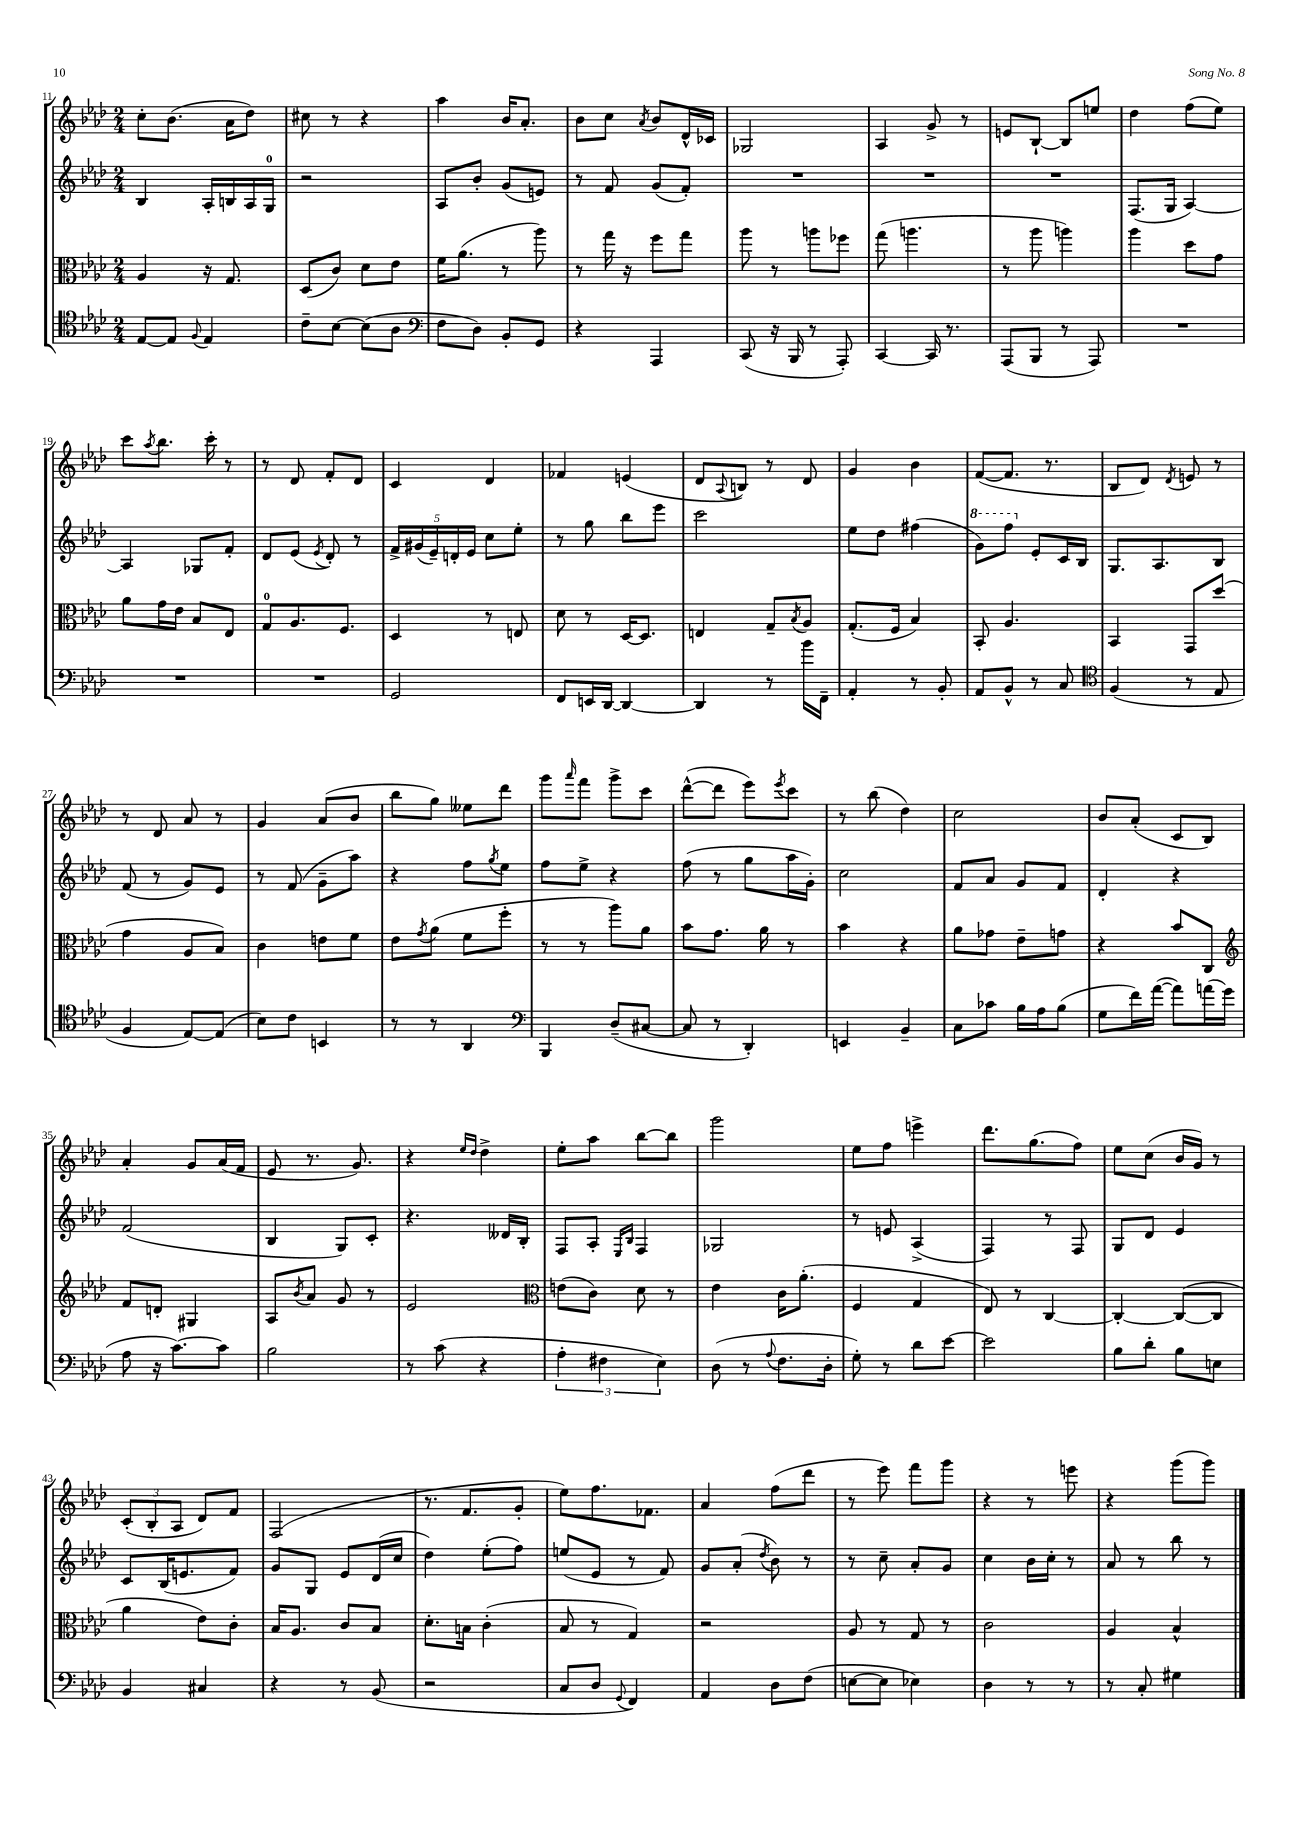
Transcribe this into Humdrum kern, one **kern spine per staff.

**kern	**kern	**kern	**kern
*part4	*part3	*part2	*part1
*staff4	*staff3	*staff2	*staff1
*clefC4	*clefC3	*clefG2	*clefG2
*k[b-e-a-d-]	*k[b-e-a-d-]	*k[b-e-a-d-]	*k[b-e-a-d-]
*M2/4	*M2/4	*M2/4	*M2/4
=11	=11	=11	=11
[8E-/L	4A-/	4B-/	8cc'\L
8E-/J]	.	.	(8.b-\J
8qqF/	.	.	.
4E-/	16r	16A-'/LL	.
.	8.G/	16Bn/	16a-\KL
.	.	16A-/	8dd-\J)
.	.	16G/JJ	.
=12	=12	=12	=12
8c~\L	(8D-/L	2r	8cc#X\
[8B-\J	8c/J)	.	8r
(8B-\L]	8d-\L	.	4r
8A-\J	8e-\J	.	.
=13	=13	=13	=13
*clefF4	*	*	*
8F\L	16f\KL	8A-/L	4aa-\
.	(8.a-\J	.	.
8D-\J)	.	8b-'/J	.
8BB-'/L	8r	(8g/L	16b-/KL
.	.	.	8.a-'/J
8GG/J	8aa-\)	8en/J)	.
=14	=14	=14	=14
4r	8r	8r	8b-\L
.	16gg\	8f/	8cc\J
.	16r	.	.
.	.	.	8qa-/
4AAA-/	8ff\L	(8g/L	8b-/L
.	8gg\J	8f'/J)	16d-^^/L
.	.	.	16c-X/JJ
=15	=15	=15	=15
(8CC/	8aa-\	2r	2G-X/
16r	8r	.	.
16BBB-/	.	.	.
8r	8aan\L	.	.
8AAA-'/)	8ff-X\J	.	.
=16	=16	=16	=16
[4CC/	(8gg\	2r	4A-/
.	4.aan\	.	.
16CC/]	.	.	8g^/
8.r	.	.	.
.	.	.	8r
=17	=17	=17	=17
(8AAA-/L	8r	2r	8en/L
8BBB-/J	8aa-\	.	[8B-`/J
8r	4aan\)	.	8B-/L]
8AAA-/)	.	.	8een/J
=18	=18	=18	=18
2r	4aa-\	(8.F/L	4dd-\
.	.	16G/Jk	.
.	8dd-\L	[4A-/)	(8ff\L
.	8g\J	.	8ee-\J)
!!LO:LB:g=z
=19	=19	=19	=19
2r	8a-\L	4A-/]	8ccc\L
.	.	.	8qaa-/
.	16g\L	.	8.bb-\J
.	16e-\JJ	.	.
.	8B-/L	8G-X/L	.
.	.	.	16ccc'\
.	8E-/J	8f'/J	8r
=20	=20	=20	=20
2r	8G/L	8d-/L	8r
.	8.A-/	(8e-/J	8d-/
.	.	8qe-/	.
.	.	8d-'/)	8f'/L
.	8.F/J	.	.
.	.	8r	8d-/J
=21	=21	=21	=21
2GG/	4D-/	20f^/LL	4c/
.	.	(20g#X/	.
.	.	20e-~/)	.
.	.	20dn'/	.
.	.	20e-/JJ	.
.	8r	8cc\L	4d-/
.	8En/	8ee-'\J	.
=22	=22	=22	=22
8FF/L	8d-\	8r	4f-X/
16EEn/L	8r	8gg\	.
[16DD-/JJ	.	.	.
4DD-/_	[16D-/KL	8bb-\L	(4en/
.	8.D-/J]	.	.
.	.	8eee-\J	.
=23	=23	=23	=23
4DD-/]	4En/	2ccc\	8d-/L
.	.	.	8qqA-/
.	.	.	8Bn/J)
8r	8G~/L	.	8r
.	8qB-/	.	.
16b-\LL	8A-/J	.	8d-/
16FF~\JJ	.	.	.
=24	=24	=24	=24
4AA-'/	(8.G'/L	8ee-\L	4g/
.	.	8dd-\J	.
.	16F/Jk	.	.
8r	4B-/)	(4ff#X\	4b-\
8BB-'/	.	.	.
=25	=25	=25	=25
*	*	*8va	*
8AA-/L	8BB-'/	8gg\L)	([8f/L
8BB-^^/J	4.A-/	8fff\J	8.f/J]
*	*	*X8va	*
8r	.	8e-'/L	.
.	.	.	8.r
8C/	.	16c/L	.
.	.	16B-/JJ	.
=26	=26	=26	=26
*clefC4	*	*	*
(4F/	4BB-/	8.G/L	8B-/L
.	.	.	8d-/J)
.	.	8.A-/	.
.	.	.	8qd-/
8r	8GG/L	.	8en/
8E-/	(8dd-/J	8B-/J	8r
!!LO:LB:g=z
=27	=27	=27	=27
4F/	4g\	(8f/	8r
.	.	8r	8d-/
[8E-/L)	8A-/L	8g/L)	8a-/
(8E-/J]	8B-/J)	8e-/J	8r
=28	=28	=28	=28
8B-\L)	4c\	8r	4g/
8c\J	.	(8f/	.
4BBn/	8en\L	8g~\L	(8a-/L
.	8f\J	8aa-\J)	8b-/J
=29	=29	=29	=29
8r	8e-\L	4r	8bb-\L
.	8qg/	.	.
8r	(8a-\J	.	8gg\J)
4AA-/	8f\L	8ff\L	8ee--X\L
.	.	8qgg/	.
.	8ff'\J	8ee-\J	8ddd-\J
=30	=30	=30	=30
*clefF4	*	*	*
4BBB-/	8r	8ff\L	8ggg\L
.	.	.	16qqaaa-/
.	8r	8ee-^\J	8fff\J
(8D-~/L	8aa-\L)	4r	8ggg^\L
[8C#X/J	8a-\J	.	8ccc\J
=31	=31	=31	=31
8C#/]	8b-\L	(8ff\	([8ddd-^^\L
8r	8.g\J	8r	8ddd-\J]
4DD-'/)	.	8gg\L	8eee-\L)
.	16a-\	.	.
.	.	.	8qeee-/
.	8r	16aa-\L	8ccc\J
.	.	16g'\JJ)	.
=32	=32	=32	=32
4EEn/	4b-\	2cc\	8r
.	.	.	(8bb-\
4BB-~/	4r	.	4dd-\)
=33	=33	=33	=33
8C\L	8a-\L	8f/L	2cc\
8c-X\J	8g-X\J	8a-/J	.
16B-\LL	8e-~\L	8g/L	.
16A-\J	.	.	.
(8B-\J	8gn\J	8f/J	.
=34	=34	=34	=34
8G\L	4r	4d-'/	8b-/L
16f\L)	.	.	(8a-'/J
([16a-\JJ	.	.	.
8a-\L])	8b-/L	4r	8c/L
(16an\L	8C/J	.	8B-/J)
16g\JJ	.	.	.
!!LO:LB:g=z
=35	=35	=35	=35
*	*clefG2	*	*
8A-\	8f/L	(2f/	4a-'/
16r	8dn'/J	.	.
[8.c\L)	.	.	.
.	4G#X/	.	8g/L
8c\J]	.	.	(16a-/L
.	.	.	16f/JJ
=36	=36	=36	=36
2B-\	8A-/L	4B-/	8e-/
.	8qb-/	.	.
.	8a-/J	.	8.r
.	8g/	8G/L)	.
.	.	.	8.g/)
.	8r	8c'/J	.
=37	=37	=37	=37
8r	2e-/	4.r	4r
(8c\	.	.	.
.	.	.	16qqee-/LL
.	.	.	16qqdd-/JJ
4r	.	.	4dd-^\
.	.	16d--X/LL	.
.	.	16B-'/JJ	.
=38	=38	=38	=38
*	*clefC3	*	*
6A-'\	(8en\L	8F/L	8ee-'\L
.	8c\J)	8A-'/J	8aa-\J
6F#X\	.	.	.
.	.	16qqE-/LL	.
.	.	16qqB-/JJ	.
.	8d-\	4F/	[8bb-\L
6E-\)	.	.	.
.	8r	.	8bb-\J]
=39	=39	=39	=39
(8D-\	4e-\	2G-X/	2ggg\
8r	.	.	.
8qqA-/	.	.	.
8.F\L	16c\KL	.	.
.	(8.a-'\J	.	.
16D-'\Jk	.	.	.
=40	=40	=40	=40
8G'\)	4F/	8r	8ee-\L
8r	.	8en/	8ff\J
8d-\L	4G/	(4A-^/	4eeen^\
[8e-\J	.	.	.
=41	=41	=41	=41
2e-\]	8E-/)	4F/)	8.ddd-\L
.	8r	.	.
.	.	.	(8.gg\
.	[4C/	8r	.
.	.	8F/	8ff\J)
=42	=42	=42	=42
8B-\L	4C'/_	8G/L	8ee-\L
8d-'\J	.	8d-/J	(8cc\J
8B-\L	(8C/L_	4e-/	16b-/LL
.	.	.	16g/JJ)
8En\J	8C/J]	.	8r
!!LO:LB:g=z
=43	=43	=43	=43
4BB-/	4a-\	8c/L	(12c'/L
.	.	.	12B-'/
.	.	(16B-/K	.
.	.	.	12A-/J
.	.	8.en/	.
4C#X/	8e-\L)	.	8d-/L)
.	8c'\J	8f/J)	8f/J
=44	=44	=44	=44
4r	16B-/KL	8g/L	(2F/
.	8.A-/J	.	.
.	.	8G/J	.
8r	8c/L	8e-/L	.
(8BB-/	8B-/J	(16d-/L	.
.	.	16cc/JJ	.
=45	=45	=45	=45
2r	8.d-'\L	4dd-\)	8.r
.	16Bn\Jk	.	8.f/L
.	(4c'\	(8ee-'\L	.
.	.	8ff\J)	8g'/J
=46	=46	=46	=46
8C/L	8B-/	(8een/L	8ee-\L)
8D-/J	8r	8e-/J	8.ff\
8qqGG/	.	.	.
4FF/)	4G/)	8r	.
.	.	.	8.f-X\J
.	.	8f/)	.
=47	=47	=47	=47
4AA-/	2r	8g/L	4a-/
.	.	(8a-'/J	.
.	.	8qdd-/	.
8D-\L	.	8b-\)	(8ff\L
(8F\J	.	8r	8ddd-\J
=48	=48	=48	=48
[8En\L	8A-/	8r	8r
8E\J]	8r	8cc~\	8eee-\)
4E-X\)	8G/	8a-'/L	8fff\L
.	8r	8g/J	8ggg\J
=49	=49	=49	=49
4D-\	2c\	4cc\	4r
8r	.	16b-\LL	8r
.	.	16cc'\JJ	.
8r	.	8r	8eeen\
=50	=50	=50	=50
8r	4A-/	8a-/	4r
8C'/	.	8r	.
4G#X\	4B-^^/	8bb-\	(8ggg\L
.	.	8r	8ggg\J)
==	==	==	==
*-	*-	*-	*-
